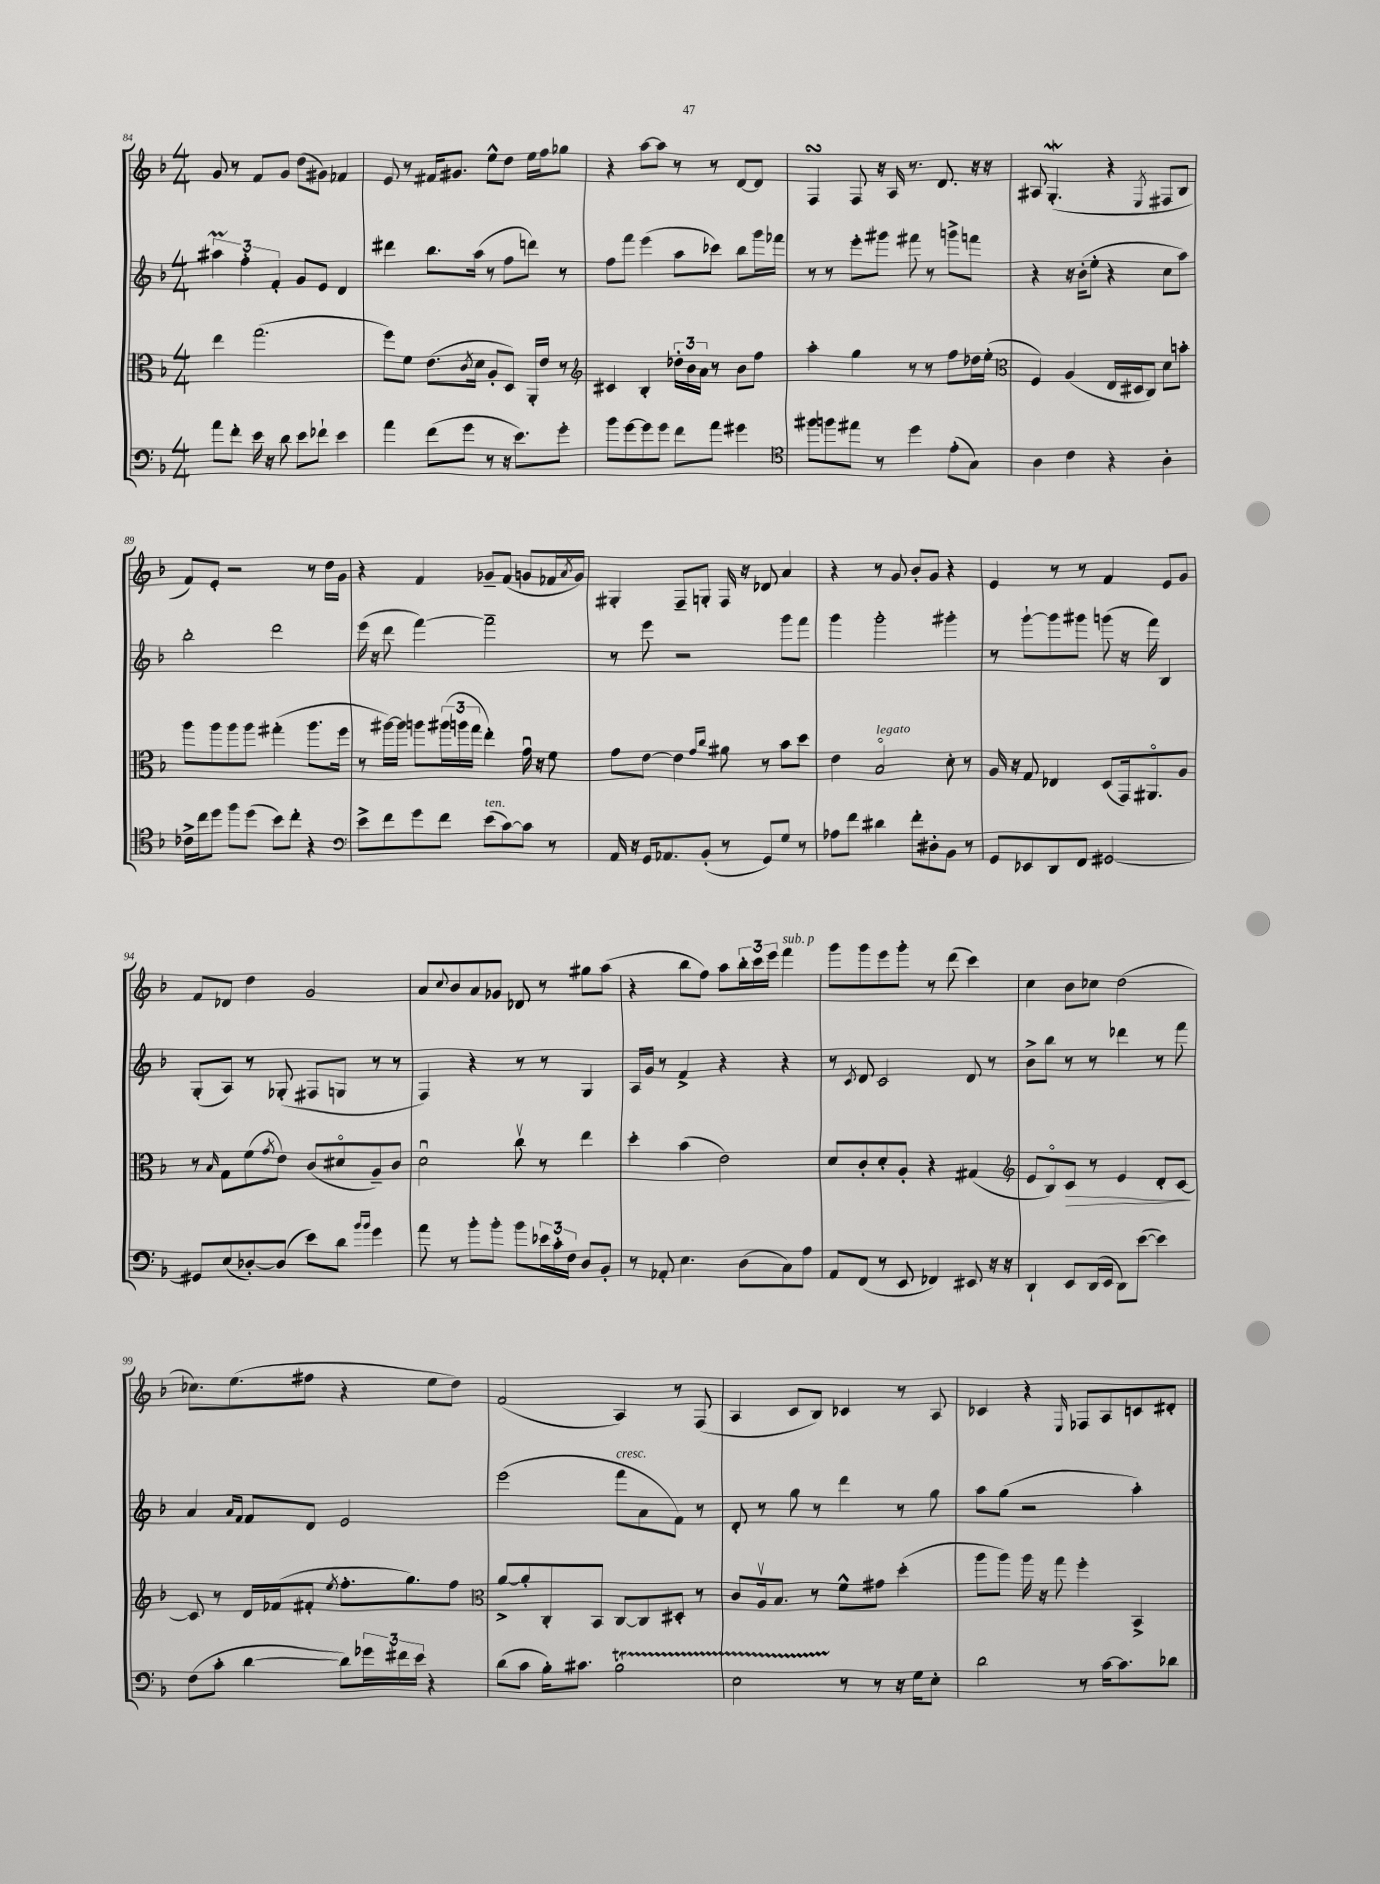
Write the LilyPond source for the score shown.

<<
\new StaffGroup <<
\new Staff = "s0" {
    \clef treble \key f \major \numericTimeSignature \time 4/4
    g'8 r8 f'8 g'8 d''8( gis'8) fes'4 |
    e'8 r8 fis'16 gis'8. e''8-^ d''8 e''16 f''16 ges''8 |
    r4 a''8~ a''8 r8 r8 d'8~ d'8 |
    f4\turn f8 r16 a16 r8. d'8. r16 r16 |
    ais8 g4.-.\mordent( r4 \acciaccatura { e8 } fis8 bes8 |
    f'8) e'8-. r2 r8 d''16 g'16 |
    r4 f'4 ges'8-- f'8( g'8 fes'16 \acciaccatura { a'8 } g'16) |
    gis4-. f8-- g8-. f16 r16 des'8 a'4 |
    r4 r8 g'8 bes'8-. g'8 r4 |
    e'4 r8 r8 f'4 e'8 g'8 |
    f'8 des'8 d''4 g'2 |
    a'8 \appoggiatura { c''8 } bes'8 a'8 ges'8 des'8 r8 gis''8 a''8( |
    r4 bes''8 f''8) a''8 \tuplet 3/2 { bes''16-. c'''16 e'''16 } f'''4^\markup { \italic "sub. p" } |
    g'''8 g'''8 e'''8 g'''8-. r8 d'''8( c'''4) |
    c''4 bes'8 ces''8 d''2( |
    ces''8.) e''8.( fis''8 r4 e''8 d''8) |
    f'2( a4) r8 f8( |
    a4 c'8 bes8) ces'4 r8 a8 |
    ces'4 r4 \grace { e16 } fes8 a8 c'8 dis'8-. \bar "|." |
}
\new Staff = "s1" {
    \clef treble \key f \major \numericTimeSignature \time 4/4
    \tuplet 3/2 { ais''4\prall f''4-. f'4-. } g'8 e'8 d'4 |
    dis'''4 bes''8. a''16( r8 f''8 d'''8) r8 |
    f''8 f'''8 e'''4( a''8 ces'''8) bes''8 g'''16 fes'''16 |
    r8 r8 e'''8-. gis'''8 fis'''8 r8 g'''8-> f'''8 |
    r4 r16 bes'16-.( e''8-. r4 c''8 a''8) |
    bes''2-. d'''2 |
    e'''16( r16 d'''8 f'''4~) f'''2-- |
    r8 e'''8 r2 g'''8 f'''8 |
    g'''4 g'''2-. gis'''4-. |
    r8 g'''8~-! g'''8 gis'''8 g'''8( r16 f'''16) bes4 |
    g8-.( a8) r8 ges8-.( fis8 g8 r8 r8 |
    f4) r4 r8 r8 g4 |
    a16 g'16 r8 f'4-> r4 r4 |
    r8 \acciaccatura { c'8 } d'8 c'2 d'8 r8 |
    bes'8-> bes''8 r8 r8 des'''4 r8 f'''8 |
    a'4 \grace { a'16 f'16 } f'8 d'8 e'2 |
    e'''2( f'''8^\markup { \italic "cresc." } a'8 f'8) r8 |
    d'8-. r8 g''8 r8 d'''4 r8 g''8 |
    a''8 g''8( r2 a''4-.) \bar "|." |
}
\new Staff = "s2" {
    \clef alto \key f \major \numericTimeSignature \time 4/4
    e''4 g''2.( |
    f''8) f'8 e'8.( \acciaccatura { c'8 } d'16 a8-. d8) a,16-. e'16 r8 |
    \clef treble cis'4 bes4-. \tuplet 3/2 { des''16-. bes'16 a'16 } r8 bes'8 f''8 |
    a''4-. g''4 r8 r8 f''8 des''16 e''16-.( |
    \clef alto f4) a4( e16 dis16 c8) d'8 b'8-. |
    a''8 a''8 a''8 a''8 gis''4-.( a''8. f''16 |
    r8 ais''16~) ais''16 a''8 \tuplet 3/2 { ais''16( a''16 g''16 } e''4-.) g'16\downbow r16 f'8 |
    g'8 e'8~ e'4 \grace { g'16 c''16 } ais'8 r8 bes'8 d''8 |
    e'4 bes2\flageolet^\markup { \italic "legato" } d'8-. r8 |
    a16 r16 g8 ees4 d8( g,16) ais,8.\flageolet a8 |
    r8 \grace { bes16 } g8 f'8( \acciaccatura { g'8 } e'8) c'8( dis'8\flageolet a8--) c'8 |
    d'2\downbow c''8\upbow r8 e''4 |
    d''4-. bes'4( e'2) |
    d'8 c'8-. d'8-. a8-. r4 gis4( |
    \clef treble e'8 bes8\flageolet) c'8\> r8 e'4 d'8-. c'8~\! |
    c'8 r8 d'16 fes'16( fis'8-. \acciaccatura { e''8 } f''8.-. g''8.) f''8 |
    \clef alto a'8~-> a'8-. c8-. bes,8 c8~ c8 dis8-. r8 |
    c'8 a16\upbow bes8. r8 f'8-^ gis'8 d''4-.( |
    a''8 a''8) a''16 r16 g''8 f''4-. bes,4-> \bar "|." |
}
\new Staff = "s3" {
    \clef bass \key f \major \numericTimeSignature \time 4/4
    a'8 f'8-. e'16 r16 d'8 e'8 fes'8-! e'4 |
    a'4 f'8( g'8 r8 r16 e'8.) g'8-. |
    bes'8 g'8~ g'8 g'8 f'8 a'8 gis'4 |
    \clef tenor fis''8 f''8 eis''8 r8 d''4 e'8-.( g8) |
    a4 c'4 r4 a4-. |
    ces'16-> c''16 d''8 f''8 d''8( bes'8) c''8-. r4 |
    \clef bass e'8-> f'8 g'8 f'8 e'8^\markup { \italic "ten." }( c'8~) c'8 r8 |
    a,16 r16 g,16 aes,8. bes,8-.( r8 g,8) g8 r8 |
    aes8 f'8 dis'4 f'8-. dis8-. bes,8 r8 |
    g,8 ees,8 d,8 f,8 gis,2~ |
    gis,8 e8( des8~-.) des8( e'8) d'8 \grace { bes'16 bes'16 } g'4 |
    a'8 r8 bes'8-. bes'8-. bes'8 \tuplet 3/2 { ees'16 c'16-. f16 } d8 bes,8-. |
    r8 aes,8-. e4. d8( c8) a8 |
    a,8 f,8( r8 e,8 fes,4) eis,8 r16 r16 |
    d,4-! e,8 d,16( e,16 d,8) e'8~( e'4) |
    f8( c'8-. d'4~ d'8) \tuplet 3/2 { ges'16 fis'16 e'16 } r4 |
    d'8( c'8 bes16-.) cis'8. bes2\startTrillSpan |
    e2 r8\stopTrillSpan r8 r16 g16 e8-. |
    d'2 r8 c'16~ c'8. des'8 \bar "|." |
}
>>
>>
\layout { \context { \Score currentBarNumber = #84 } }
